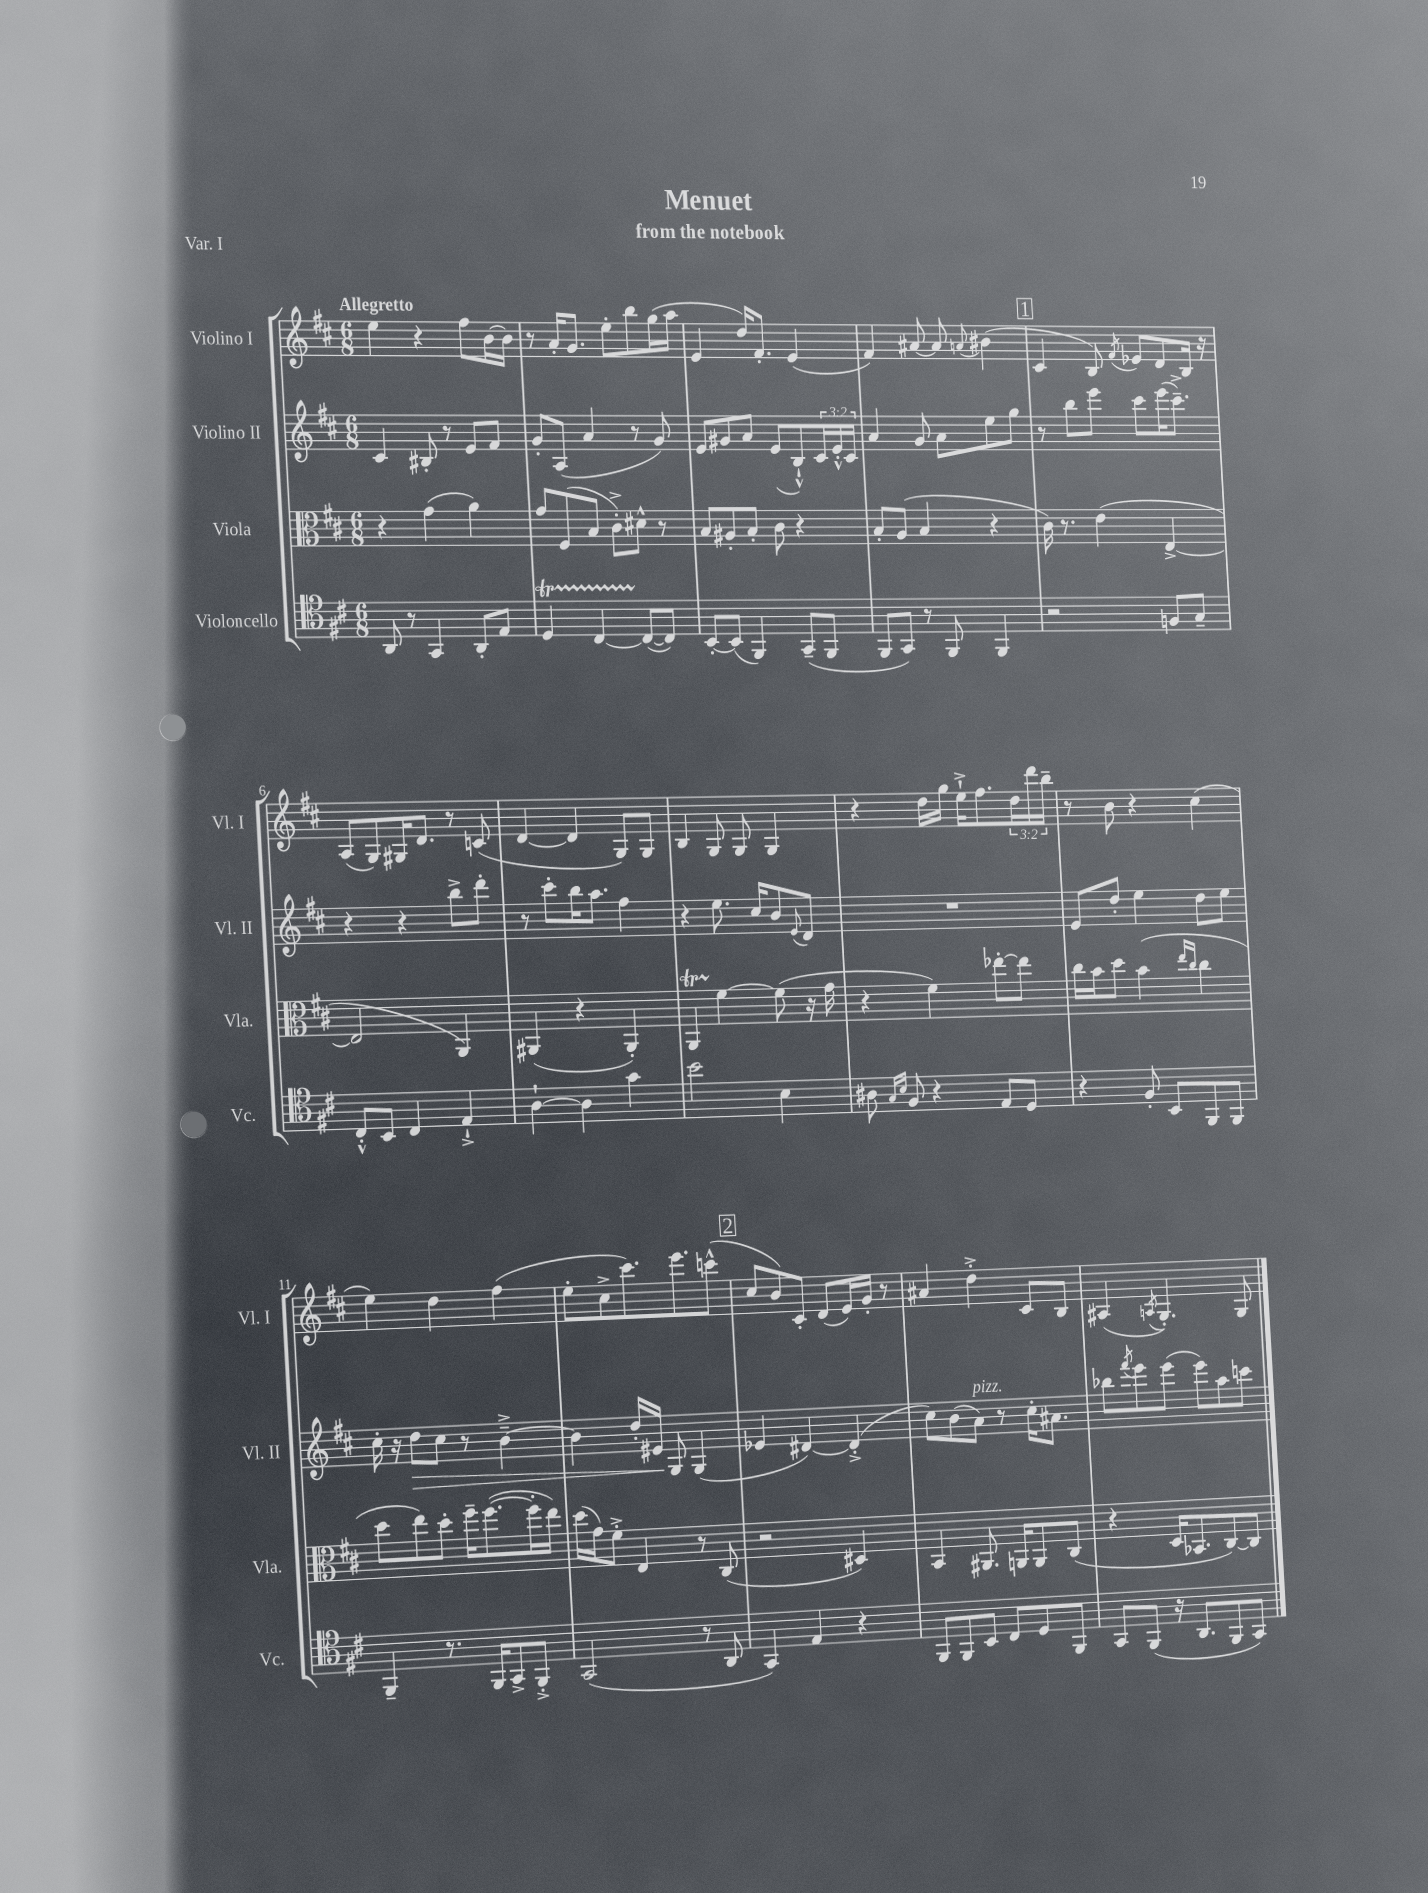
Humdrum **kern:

**kern	**kern	**kern	**kern
*staff4	*staff3	*staff2	*staff1
*clefC4	*clefC3	*clefG2	*clefG2
*k[f#c#]	*k[f#c#]	*k[f#c#]	*k[f#c#]
*M6/8	*M6/8	*M6/8	*M6/8
8AA	4r	4c#	4ee
8r	.	.	.
4GG	(4g	8B#'	4r
.	.	8r	.
8AA'	4a)	8e	8ff#
8E	.	8f#	[16b
.	.	.	16b]
=	=	=	=
4D	8g	8g'	8r
.	(8F#	(8A	16a'
.	.	.	8.g
[4C#	8B	4a	.
.	8c#'^)	.	8ee'
(8C#_	8d#^^	8r	8bb
8C#])	8r	8g)	(16gg
.	.	.	16aa
=	=	=	=
[8BB'	8B	8e	4e
(8BB]	8A#'	8g#	.
4FF#)	8B'	8a	16dd)
.	.	.	8.f#'
.	8c#	(8e	.
(8GG~	4r	8B`^^)	(4e
8FF#	.	24c#	.
.	.	24e'^^	.
.	.	24c#	.
=	=	=	=
8FF#	8B'	4a	4f#)
8GG)	(8A	.	.
8r	4B	8g	[8a#
8FF#	.	8a	8a#]
.	.	.	8qqa
4FF#	4r	8ee	(4b#
.	.	8gg	.
=	=	=	=
2r	16c#)	8r	4c#
.	8.r	.	.
.	.	8bb	.
.	(4e	8eee	8B)
.	.	.	8qf#
.	.	8ccc#	8e-
8F	[4E^	(16eee	8d
.	.	8.ccc#~^)	.
8G~	.	.	16B
.	.	.	16r
=	=	=	=
8C#'^^	2E]	4r	(8A
8BB	.	.	8G)
4C#	.	4r	16G#
.	.	.	8.d
4E`^	4AA)	8bb^	8r
.	.	8ddd'	(8c
=	=	=	=
[4A`	(4AA#	8r	[4d
.	.	8ccc#'	.
4A]	4r	16bb	4d]
.	.	8.aa	.
4g	4AA#')	4ff#	8G)
.	.	.	8G
=	=	=	=
2b	4AA	4r	4B
.	[4f#	8.ee	8G
.	.	.	8G
.	.	16cc#	.
4B	(8f#]	8b	4G
.	.	8qqe	.
.	16r	8d	.
.	16g	.	.
=	=	=	=
8A#	4r	2.r	4r
16qqG	.	.	.
16qqB	.	.	.
8F#	.	.	.
4r	4f#)	.	16dd
.	.	.	16gg
.	.	.	16ee`^
.	.	.	8.ff#
8E	[8ee-'	.	.
8D	8ee-]	.	24dd
.	.	.	24ddd
.	.	.	24bb~
=	=	=	=
4r	16cc#	8e	8r
.	16b	.	.
.	8dd	8dd'	8b
8F#'	(4b	4ee	4r
8BB	.	.	.
.	16qqee	.	.
.	16qqcc#	.	.
8FF#	4cc#	8dd	(4cc#
8FF#	.	8ee	.
=	=	=	=
4FF#~	8dd	16cc#'	4ee)
.	.	16r	.
.	8ee)	8dd	.
8.r	8dd'	8cc#	4dd
.	16ff#~	8r	.
16FF#	([8.ff#	.	.
8GG^	.	[4b~^	(4ff#
8FF#'^	16ff#']	.	.
.	16ee)	.	.
=	=	=	=
(2GG	(16dd	4b]	8ee'
.	16g)	.	.
.	8f#'^	.	8cc#^
.	4E	16dd'	8.ccc#)
.	.	16e#	.
.	.	8G	.
.	.	.	8.eee
8r	8r	(4G	.
8AA	(8C#	.	(8ccc^^
=	=	=	=
4GG)	2r	4e-	8cc#
.	.	.	8b)
4E	.	[4d#)	8c#'
.	.	.	(8d
4r	4D#)	(4d#'^]	16e)
.	.	.	16g'
.	.	.	8r
=	=	=	=
8FF#	4BB	8cc#)	4a#
8FF#	.	(8b	.
8BB	8.AA#	8a)	4dd'^
8C#	.	8r	.
.	16AA	.	.
8D	8AA	16cc#'	8c#
.	.	8.a#	.
8FF#	(8C#	.	8B
=	=	=	=
8GG	4r	8bb-	(4A#
.	.	8qfff#	.
(8FF#	.	8eee	.
.	.	.	8qA
16r	16D	(8eee	4.G')
8.AA	8.BB-	.	.
.	.	8eee)	.
8FF#	[8C#)	8aa	.
8GG)	8C#]	8ccc	8G
==	==	==	==
*-	*-	*-	*-
